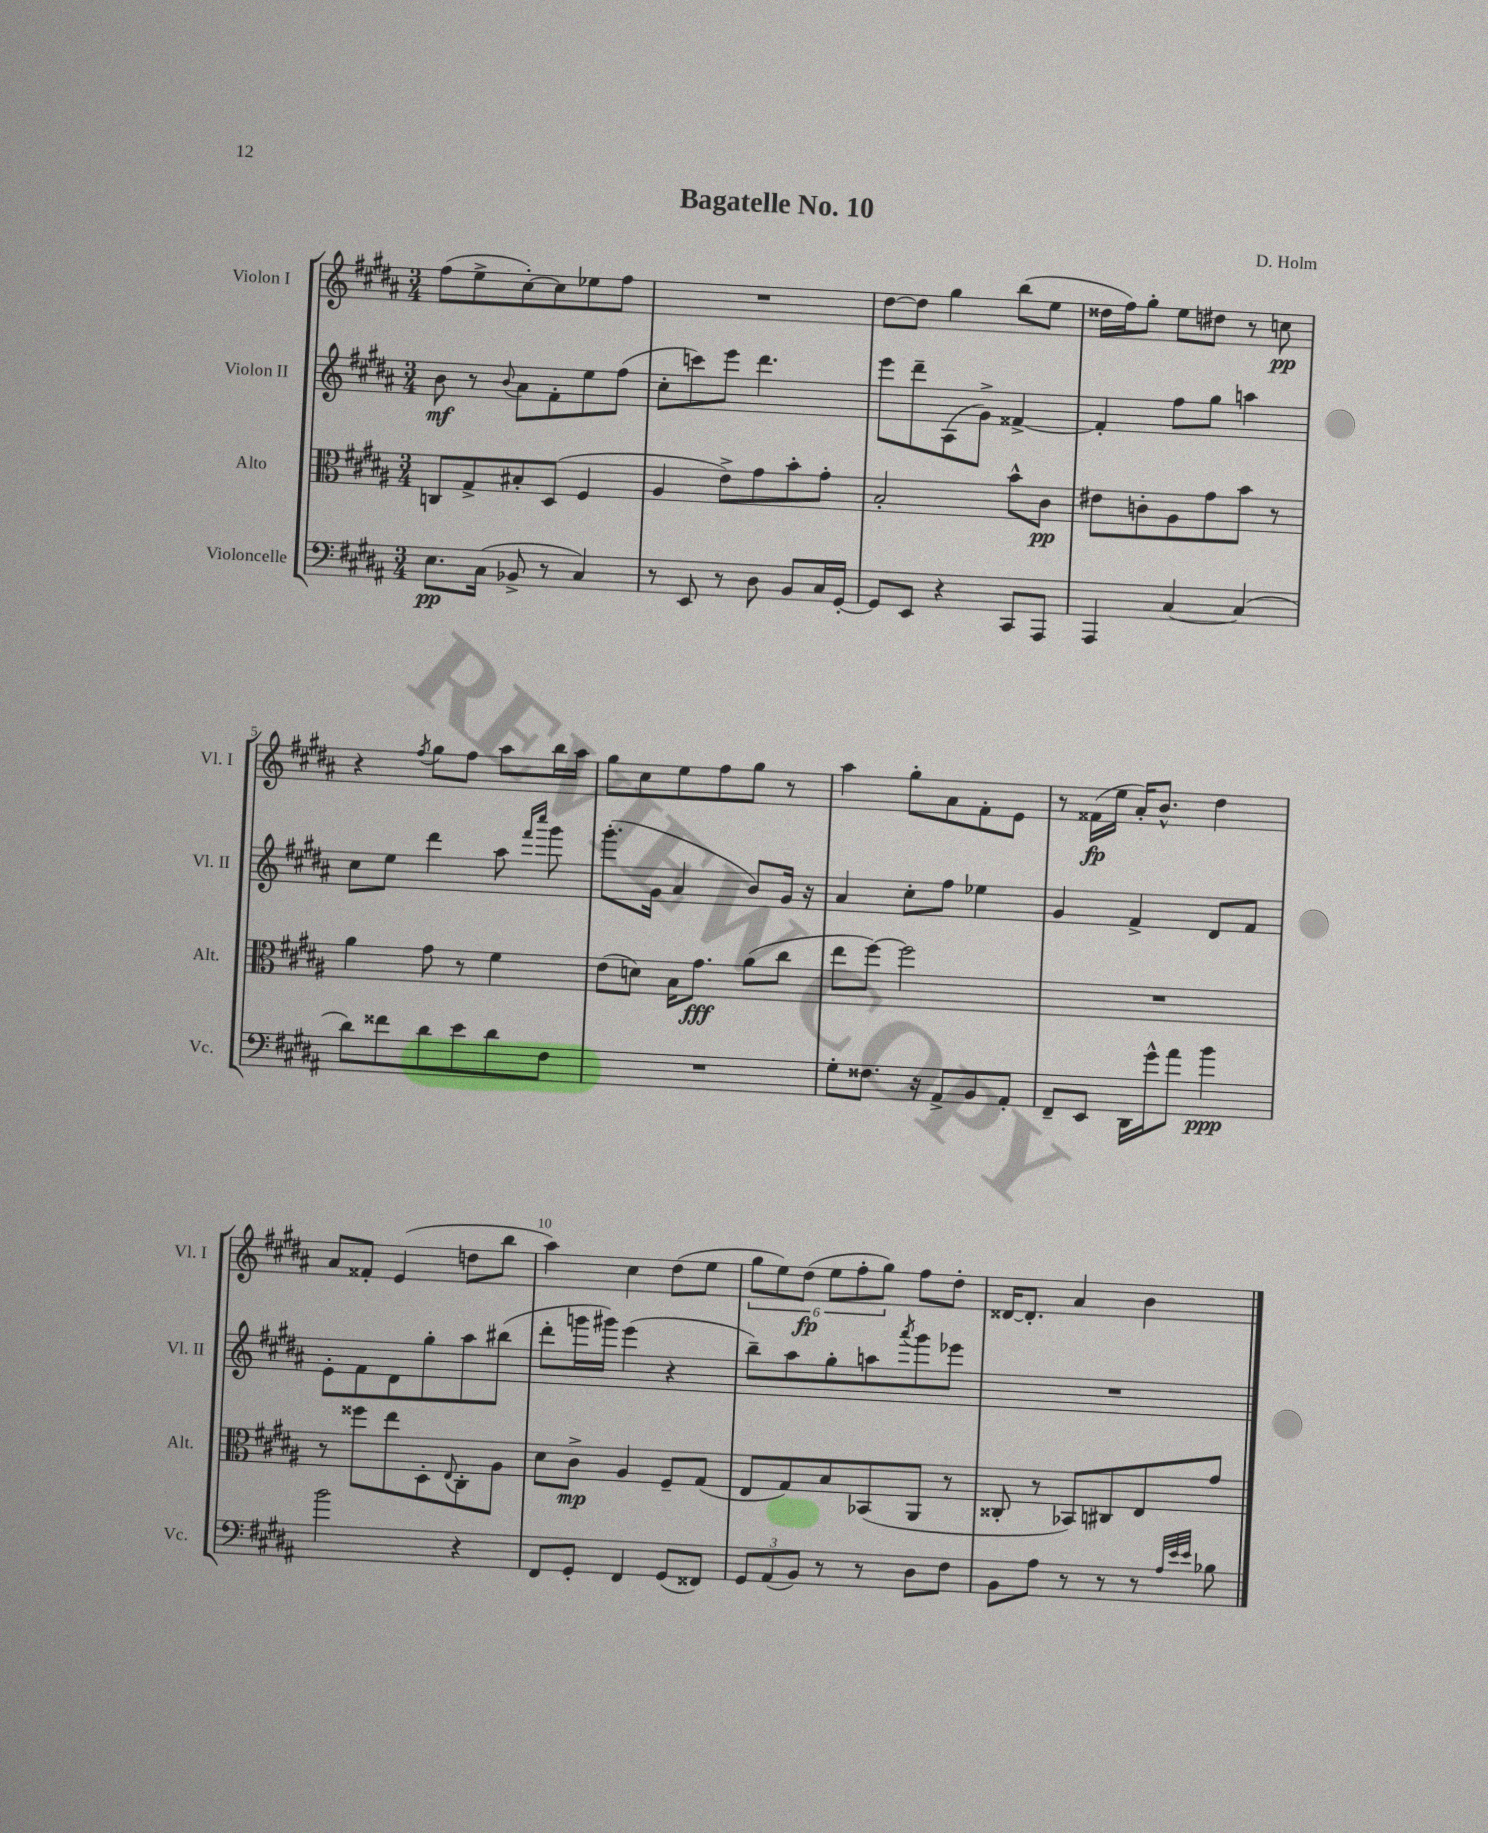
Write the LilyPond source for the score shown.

\header { title = "Bagatelle No. 10" composer = "D. Holm" }
<<
\new StaffGroup <<
\new Staff = "s0" \with { instrumentName = "Violon I" shortInstrumentName = "Vl. I" } {
    \clef treble \key b \major \numericTimeSignature \time 3/4
    fis''8( e''8-> cis''8~-.) cis''8 ees''8 fis''8 |
    R2. |
    dis''8~ dis''8 gis''4 b''8( e''8 |
    disis''16 fis''16) gis''8-. e''8 dis''8 r8 c''8\pp |
    r4 \acciaccatura { fis''8 } gis''8 fis''8 ais''8 b''16 ais''16 |
    gis''8 cis''8 e''8 fis''8 gis''8 r8 |
    ais''4 gis''8-. ais'8 fis'8-. e'8 |
    r8 fisis'16\fp( e''16 ais'16-.) b'8.-^ dis''4 |
    ais'8 fisis'8-. e'4( d''8 b''8 |
    ais''4) cis''4 dis''8( e''8 |
    \tuplet 6/4 { gis''8 e''8) dis''8\fp( e''8 fis''8-. gis''8) } fis''8 dis''8-. |
    disis'16~ disis'8.-. ais'4 b'4 \bar "|." |
}
\new Staff = "s1" \with { instrumentName = "Violon II" shortInstrumentName = "Vl. II" } {
    \clef treble \key b \major \numericTimeSignature \time 3/4
    b'8\mf r8 \appoggiatura { b'8 } ais'8 fis'8-. e''8 fis''8( |
    cis''8-. c'''8) e'''8 dis'''4. |
    e'''8 dis'''8-- ais8( gis'8->) fisis'4~-> |
    fisis'4-. fis''8 gis''8 a''4 |
    cis''8 e''8 dis'''4 ais''8 \grace { fis'''16 cis''''16 } gis'''8 |
    gis'''8.-.( gis'16 ais'4 b'8) gis'16 r16 |
    ais'4 cis''8-. fis''8 ees''4 |
    gis'4 fis'4-> dis'8 fis'8 |
    e'8-. fis'8 dis'8 gis''8-. ais''8 bis''8( |
    dis'''8-. g'''16 gis'''16) e'''4( r4 |
    b''8--) ais''8 gis''8-. a''8 \acciaccatura { ais'''8 } gis'''8 ees'''8 |
    R2. \bar "|." |
}
\new Staff = "s2" \with { instrumentName = "Alto" shortInstrumentName = "Alt." } {
    \clef alto \key b \major \numericTimeSignature \time 3/4
    c8 gis8-> bis8-. dis8( fis4 |
    ais4 e'8->) gis'8 b'8-. gis'8-. |
    b2-. b'8-^ cis'8\pp |
    eis'8 c'8-. ais8 gis'8 b'8 r8 |
    ais'4 gis'8 r8 fis'4 |
    e'8( d'8) b16 gis'8.\fff ais'8( cis''8 |
    e''8 fis''8~) fis''2 |
    R2. |
    r8 fisis''8 e''8 dis8-. \appoggiatura { e8 } cis8-. ais8 |
    dis'8 cis'8->\mp ais4 fis8-- gis8( |
    e8 gis8) b8 bes,8( ais,8 r8 |
    cisis8-. r8 bes,8) cis8 e8 gis'8 \bar "|." |
}
\new Staff = "s3" \with { instrumentName = "Violoncelle" shortInstrumentName = "Vc." } {
    \clef bass \key b \major \numericTimeSignature \time 3/4
    e8.\pp cis16( bes,8-> r8 cis4) |
    r8 e,8 r8 dis8 b,8 cis16 gis,16~-. |
    gis,8 e,8 r4 cis,8 ais,,8 |
    ais,,4 cis4~ cis4( |
    dis'8) fisis'8 dis'8 e'8 dis'8 fis8 |
    R2. |
    gis8-. fisis8. r16 ais,8-> b,8 ais,8-. |
    fis,8-- e,8 dis,16 gis'16-^ ais'8 b'4\ppp |
    b'2 r4 |
    fis,8 gis,8-. fis,4 gis,8( fisis,8) |
    \tuplet 3/2 { gis,8 ais,8( b,8) } r8 r8 dis8 fis8 |
    b,8 ais8 r8 r8 r8 \grace { ais32 e'32 e'32 } bes8 \bar "|." |
}
>>
>>
\layout { \context { \Score \override BarNumber.break-visibility = ##(#f #t #t) barNumberVisibility = #(every-nth-bar-number-visible 5) } }
